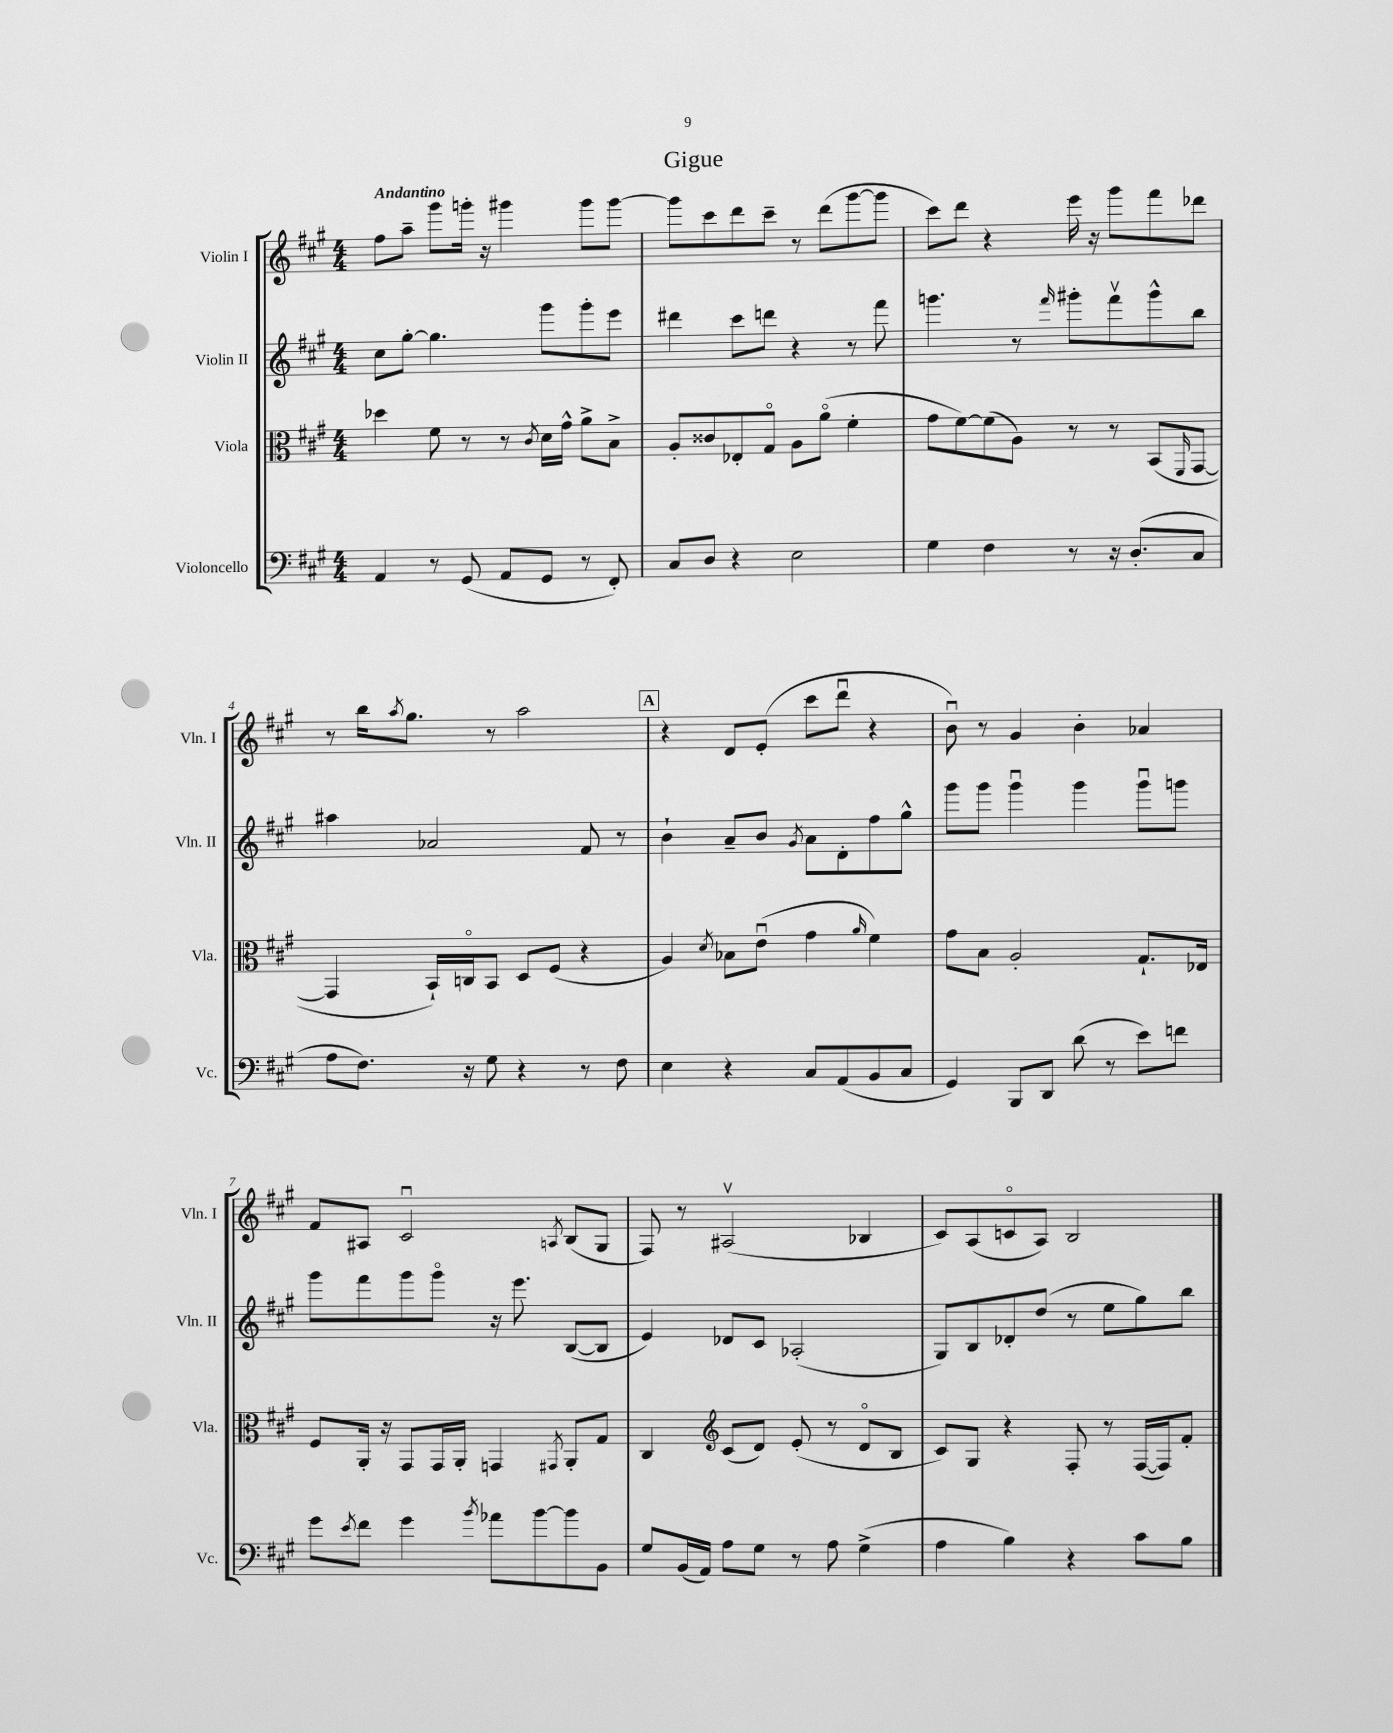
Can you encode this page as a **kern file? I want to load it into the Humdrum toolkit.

**kern	**kern	**kern	**kern
*staff4	*staff3	*staff2	*staff1
*clefF4	*clefC3	*clefG2	*clefG2
*k[f#c#g#]	*k[f#c#g#]	*k[f#c#g#]	*k[f#c#g#]
*M4/4	*M4/4	*M4/4	*M4/4
4AA	4dd-	8cc#	8ff#
.	.	[8gg#'	8aa~
8r	8f#	4.gg#]	8ggg#
(8GG#	8r	.	16ggg'
.	.	.	16r
8AA	8r	.	4ggg#
.	8qc#	.	.
8GG#	16d	8ggg#	.
.	16g#^^	.	.
8r	8a^	8ggg#'	8ggg#
8FF#')	8B^	8eee	[8ggg#
=	=	=	=
8C#	8A'	4ddd#	8ggg#]
8D	8c##	.	8ccc#
4r	8E-'	8ccc#	8ddd
.	8G#o	8ddd	8ccc#~
2E	8A	4r	8r
.	(8ao	.	(8ddd
.	4f#'	8r	[8ggg#
.	.	8fff#	8ggg#]
=	=	=	=
4G#	8g#	4.ggg	8ccc#)
.	[8f#)	.	8ddd
4F#	(8f#]	.	4r
.	8A)	8r	.
.	.	16qqfff#	.
8r	8r	8ggg#'	16eee
.	.	.	16r
16r	8r	8fff#v	8ggg#
(8.D'	.	.	.
.	(8BB	8ggg#^^	8fff#
.	16qqFF#	.	.
8C#	[8GG#	8bb	8ddd-
=	=	=	=
8A	4GG#]	4aa#	8r
8.F#)	.	.	16bb
.	.	.	8qaa
.	.	.	8.gg#
.	16BB`)	2a-	.
16r	16Co	.	.
8G#	8BB	.	8r
4r	8D	.	2aa
.	(8F#	.	.
8r	4r	8f#	.
8F#	.	8r	.
=	=	=	=
4E	4A)	4b`	4r
.	8qd	.	.
4r	8B-	8a~	8d
.	(8eu	8b	(8e'
.	.	8qg#	.
8C#	4g#	8a	8ccc#
(8AA	.	8d'	8dddu
.	16qqa	.	.
8BB	4f#)	8ff#	4r
8C#	.	8gg#^^	.
=	=	=	=
4GG#)	8g#	8ggg#	8bu)
.	8B	8ggg#	8r
8BBB	2A'	4ggg#u	4g#
8DD	.	.	.
(8d	.	4ggg#	4b'
8r	.	.	.
8e)	8.G#`	8ggg#u	4a-
8f	.	8ggg	.
.	16E-	.	.
=	=	=	=
8g#	8F#	8ggg#	8f#
8qe	.	.	.
8f#	16AA'	8fff#	8A#
.	16r	.	.
4g#	8GG#	8ggg#	2c#u
.	16GG#	8ggg#o	.
.	16AA'	.	.
8qb	.	.	.
8a-	4GG	16r	.
.	.	8.eee	.
[8b	.	.	.
.	8qGG#	.	8qA
8b]	8AA'	([8B	(8B
8BB	8G#	8B]	8G#
=	=	=	=
8G#	4C#	4e)	8F#)
(16BB	.	.	8r
16AA)	.	.	.
*	*clefG2	*	*
8A	(8c#	8d-	(2A#v
8G#	8d)	8c#	.
8r	(8e'	(2A-'	.
8A	8r	.	.
(4G#^	8do	.	4B-
.	8B	.	.
=	=	=	=
4A	8c#)	8G#)	8c#)
.	8G#	8B	(8A
4B)	4r	8d-'	8co
.	.	(8dd	8A)
4r	8F#'	8r	2B
.	8r	8ee	.
8c#	([16F#	8gg#)	.
.	16F#])	.	.
8B	8f#'	8bb	.
==	==	==	==
*-	*-	*-	*-
